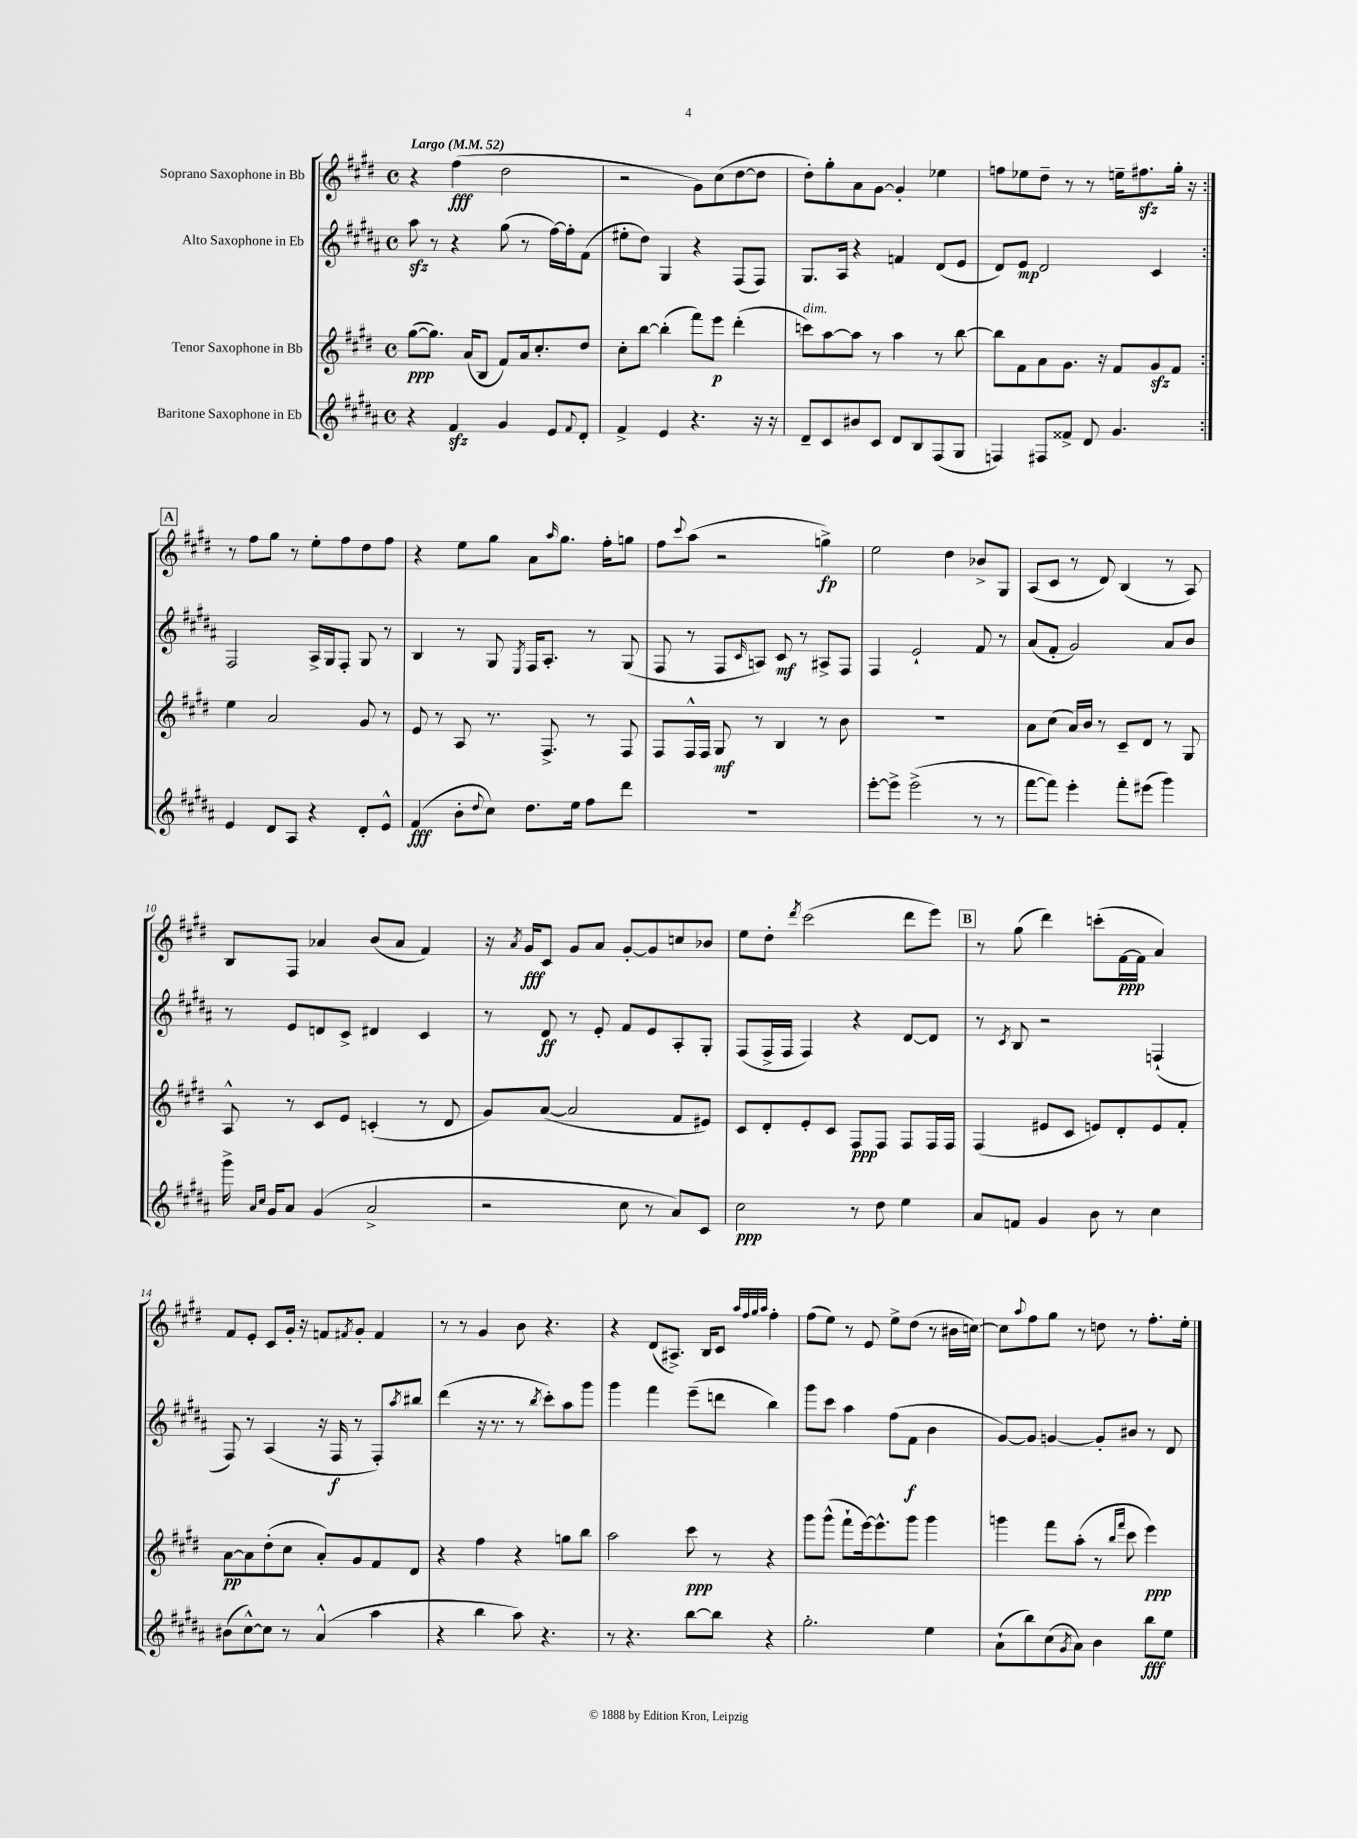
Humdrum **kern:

**kern	**kern	**kern	**kern
*staff4	*staff3	*staff2	*staff1
*clefG2	*clefG2	*clefG2	*clefG2
*k[f#c#g#d#a#]	*k[f#c#g#d#]	*k[f#c#g#d#a#]	*k[f#c#g#d#]
*M4/4	*M4/4	*M4/4	*M4/4
*met(c)	*met(c)	*met(c)	*met(c)
*MM52	*MM52	*MM52	*MM52
4r	([8gg#	8aa#	4r
.	8.gg#])	8r	.
4f#	.	4r	(4ff#
.	(16a	.	.
.	8B	.	.
4g#	8f#)	(8gg#	2dd#
.	16a	8r	.
.	8.cc#'	.	.
8e	.	[16ff#)	.
.	.	16ff#']	.
8qqf#	.	.	.
8d#'	8dd#	(8f#	.
=	=	=	=
4f#^	8cc#'	8ee#'	2r
.	[8bb	8dd#)	.
4e	(4bb']	4G#	.
4.r	8fff#)	4r	8g#)
.	8eee	.	(8cc#
.	(4ddd#'	(8F#	[8dd#
16r	.	8F#)	8dd#]
16r	.	.	.
=	=	=	=
8d#~	8ccc)	8.G#	8dd#')
8c#	[8aa	.	8gg#'
.	.	16A#	.
8b#	8aa]	4r	8a
8c#	8r	.	[8g#
8d#	4aa	4f	4g#']
8B	.	.	.
(8F#	8r	(8d#	4ee-
8G#	[8bb	8e	.
=	=	=	=
4F)	8bb]	8d#)	8ff
.	8f#	8e	8ee-
8F#	8a	2d#	8dd#~
8f##^	8.g#	.	8r
8d#	.	.	8r
.	16r	.	.
4.g#	8f#	.	16ee~
.	.	.	8.ff#
.	8g#	4c#	.
.	8f#	.	16gg#'
.	.	.	16r
=:|!	=:|!	=:|!	=:|!
4e	4ee	2F#	8r
.	.	.	8ff#
8d#	2a	.	8gg#
8A#	.	.	8r
4r	.	16A#^	8ee'
.	.	16G#	.
.	.	8F#'	8ff#
8d#'	8g#	8G#	8dd#
8e^^	8r	8r	8ff#
=	=	=	=
(4f#	8e	4B	4r
.	8r	.	.
8b'	8A	8r	8ee
8qqdd#	.	.	.
8cc#)	8.r	8G#	8gg#
.	.	8qE	.
8.dd#	.	16F#	8a
.	8.F#^	8.A#'	.
.	.	.	16qqaa
.	.	.	8.gg#
16ee	.	.	.
8ff#	8r	8r	.
.	.	.	16ff#'
8ddd#	8F#	(8G#	8gg
=	=	=	=
1r	8F#	8F#	8ff#
.	.	.	8qqccc#
.	16F#^^	8r	(8aa
.	16F#	.	.
.	8G#	8F#	2r
.	.	16qqc#	.
.	8r	8A)	.
.	4B	8c#	.
.	.	8r	.
.	8r	8A#^	4gg^)
.	8b	8F#	.
=	=	=	=
[8eee'	1r	4F#	2ee
8eee^]	.	.	.
(2eee^	.	2e`	.
.	.	.	4dd#
8r	.	8f#	8b-^
8r	.	8r	8G#
=	=	=	=
[8fff#	8a	(8a#	(8A
8fff#])	(8cc#	8f#'	8c#
4eee'	16a)	2g#)	8r
.	16b	.	.
.	8r	.	8d#)
8fff#'	8c#~	.	(4B
(8eee#	8d#	.	.
4ggg#)	8r	8a#	8r
.	8G#	8b	8A)
=	=	=	=
16ggg#^	8A^^	8r	8B
16qqa#	.	.	.
16qqcc#	.	.	.
16g#	.	.	.
8a#	8r	8e	8F#
(4g#	8c#	8d	4a-
.	8e	8c#^	.
2a#^	(4c'	4d#	(8b
.	.	.	8a-
.	8r	4c#	4f#)
.	8d#	.	.
=	=	=	=
2r	8g#)	8r	16r
.	.	.	8qa
.	.	.	16g#
.	([8a	8d#	8c#
.	2a]	8r	8g#
.	.	8e'	8a
8cc#	.	8f#	[8g#'
8r	.	8e	8g#]
8a#)	8f#	8A#'	8cc
8c#	8e#)	8G#'	8b-
=	=	=	=
2cc#	8c#	(8F#	8ee
.	8d#'	16F#^	8dd#'
.	.	16F#	.
.	.	.	8qddd#
.	8e'	4F#)	(2ccc#
.	8c#	.	.
8r	8F#	4r	.
8dd#	8F#	.	.
4ee	8F#	[8d#	8ddd#
.	16F#	8d#]	8eee)
.	16F#	.	.
=	=	=	=
8a#	(4F#	8r	8r
.	.	8qc#	.
8f	.	8B	(8gg#
4g#	8e#	2r	4ddd#)
.	8c#	.	.
8b	8e)	.	(8ccc'
8r	8d#'	.	[16f#
.	.	.	16f#]
4cc#	8e	(4F`	4a)
.	8f#'	.	.
=	=	=	=
(8b#	[8a	8F#)	8f#
[8cc#^^)	8a]	8r	8e'
8cc#]	(8dd#'	(4A#	8c#
8r	8cc#	.	16g#'
.	.	.	16r
(4a#^^	8a')	16r	8f
.	.	16F#	.
.	.	.	8qf#
.	8g#	8r	8g#'
4aa#	8f#	8F#')	4f#
.	.	8qaa#	.
.	8d#	8bb#	.
=	=	=	=
4r	4r	(4ddd#	8r
.	.	.	8r
4bb	4ff#	16r	4g#
.	.	8.r	.
8aa#)	4r	8r	8b
.	.	8qbb	.
4.r	.	8ccc#')	4.r
.	8gg	8aa#	.
.	8bb	8ggg#	.
=	=	=	=
8r	2aa	4ggg#	4r
4.r	.	.	.
.	.	4fff#	(8d#
.	.	.	8.A#^)
[8bb	8ccc#	(8eee~	.
.	.	.	16B
8bb]	8r	8ddd	8c#
.	.	.	32qqaa
.	.	.	32qqff#
.	.	.	32qqgg#
.	.	.	32qqaa
4r	4r	4bb)	4ff#'
=	=	=	=
2.gg#'	8ggg#	8ggg#	(8ff#
.	(8ggg#^^	8ccc#	8ee)
.	8fff#`	4aa#	8r
.	[16eee)	.	8e
.	8.eee^^]	.	.
.	.	(8ff#	8ee^
.	8ggg#	8f#	(8dd#
4ee	4ggg#	4b	8r
.	.	.	16b#
.	.	.	[16cc)
=	=	=	=
(8a#`	4ggg	[8g#)	8cc]
.	.	.	8qqaa
8bb)	.	8g#]	8ff#
(8cc#	8fff#	[4g	8gg#
8qg#	.	.	.
8a#)	(8aa'	.	8r
4b	8r	8g']	8dd
.	16qqbb	.	.
.	16qqfff#	.	.
.	8ccc#	8b#	8r
8bb	4eee)	8r	8.ff#'
8ee	.	8d#	.
.	.	.	16ee'
==	==	==	==
*-	*-	*-	*-
